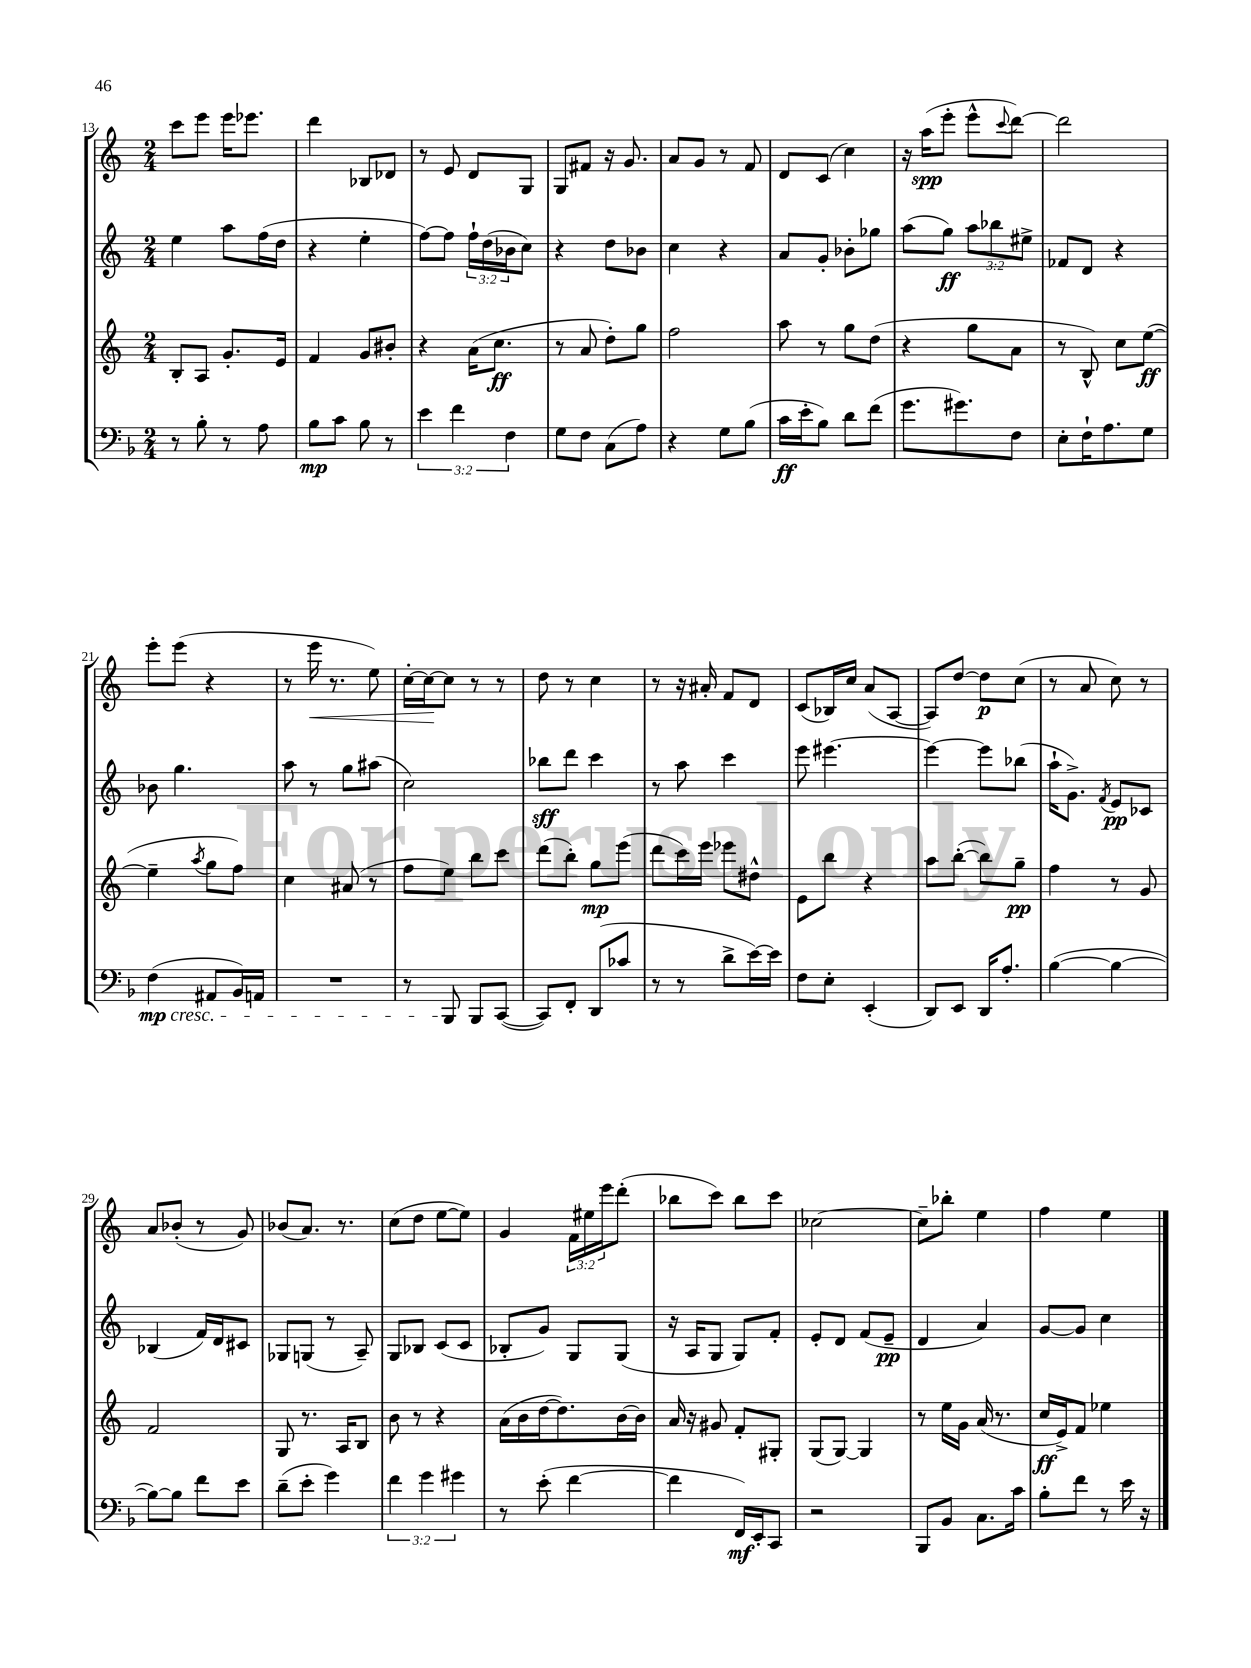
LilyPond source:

<<
\new StaffGroup <<
\new Staff = "s0" {
    \clef treble \key c \major \numericTimeSignature \time 2/4 \override Staff.TupletNumber.text = #tuplet-number::calc-fraction-text
    c'''8 e'''8 e'''16 ees'''8. |
    d'''4 bes8 des'8 |
    r8 e'8 d'8 g8 |
    g8 fis'8 r16 g'8. |
    a'8 g'8 r8 f'8 |
    d'8 c'8( c''4) |
    r16 a''16\spp( e'''8-. e'''8-^ \appoggiatura { c'''8 } d'''8~) |
    d'''2 |
    e'''8-. e'''8( r4 |
    r8 e'''16\< r8. e''8) |
    c''16~-. c''16~\! c''8 r8 r8 |
    d''8 r8 c''4 |
    r8 r16 ais'16-. f'8 d'8 |
    c'8( bes16) c''16 a'8( a8~ |
    a8) d''8~ d''8\p c''8( |
    r8 a'8 c''8) r8 |
    a'8 bes'8-.( r8 g'8) |
    bes'8( a'8.) r8. |
    c''8( d''8 e''8~ e''8) |
    g'4 \tuplet 3/2 { f'16 eis''16 e'''16 } d'''8-.( |
    bes''8 c'''8) bes''8 c'''8 |
    ces''2~ |
    ces''8-- bes''8-. e''4 |
    f''4 e''4 \bar "|." |
}
\new Staff = "s1" {
    \clef treble \key c \major \numericTimeSignature \time 2/4 \override Staff.TupletNumber.text = #tuplet-number::calc-fraction-text
    e''4 a''8 f''16( d''16 |
    r4 e''4-. |
    f''8~) f''8 \tuplet 3/2 { f''16-! d''16( bes'16 } c''8) |
    r4 d''8 bes'8 |
    c''4 r4 |
    a'8 g'8-. bes'8-. ges''8 |
    a''8( g''8\ff) \tuplet 3/2 { a''8 bes''8 eis''8-> } |
    fes'8 d'8 r4 |
    bes'8 g''4. |
    a''8 r8 g''8 ais''8( |
    c''2) |
    bes''8\sff d'''8 c'''4 |
    r8 a''8 c'''4 |
    e'''8 eis'''4.~ |
    eis'''4~ eis'''8 bes''8( |
    a''16-! g'8.->) \acciaccatura { f'8 } e'8\pp ces'8 |
    bes4( f'16) d'16 cis'8 |
    ges8 g8( r8 a8--) |
    g8 bes8 c'8( c'8 |
    bes8-. g'8) g8 g8( |
    r16 a16 g8 g8) f'8-. |
    e'8-. d'8 f'8( e'8--\pp |
    d'4 a'4) |
    g'8~ g'8 c''4 \bar "|." |
}
\new Staff = "s2" {
    \clef treble \key c \major \numericTimeSignature \time 2/4
    b8-. a8 g'8.-. e'16 |
    f'4 g'8 bis'8-. |
    r4 a'16( c''8.\ff |
    r8 a'8 d''8-.) g''8 |
    f''2 |
    a''8 r8 g''8 d''8( |
    r4 g''8 a'8 |
    r8 b8-^) c''8 e''8~\ff( |
    e''4-- \acciaccatura { a''8 } g''8 f''8) |
    c''4 ais'8( r8 |
    f''8 e''8) b''8 c'''8 |
    d'''8( b''8-.) g''8\mp e'''8( |
    d'''8 c'''16) e'''16 ees'''8 dis''8-^ |
    e'8 b''8 r4 |
    a''8 b''8~-.( b''8) g''8--\pp |
    f''4 r8 g'8 |
    f'2 |
    g8 r8. a16 b8 |
    b'8 r8 r4 |
    a'16( b'16 d''16~ d''8.) b'16~ b'16 |
    a'16 r16 gis'8 f'8-. gis8-. |
    g8( g8~) g4 |
    r8 e''16 g'16 a'16( r8. |
    c''16\ff e'16->) f'8 ees''4 \bar "|." |
}
\new Staff = "s3" {
    \clef bass \key f \major \numericTimeSignature \time 2/4 \override Staff.TupletNumber.text = #tuplet-number::calc-fraction-text
    r8 bes8-. r8 a8 |
    bes8\mp c'8 bes8 r8 |
    \tuplet 3/2 { e'4 f'4 f4 } |
    g8 f8 c8( a8) |
    r4 g8 bes8( |
    c'16\ff e'16-. bes8) d'8 f'8( |
    g'8. gis'8.) f8 |
    e8-. f16-! a8. g8 |
    f4\mp\cresc( ais,8 bes,16) a,16 |
    R2 |
    r8 bes,,8\! bes,,8 c,8~( |
    c,8) f,8-. d,8( ces'8 |
    r8 r8 d'8-> e'16~) e'16 |
    f8 e8-. e,4-.( |
    d,8) e,8 d,16 a8.-. |
    bes4~( bes4~ |
    bes8~) bes8 f'8 e'8 |
    d'8--( e'8-. g'4) |
    \tuplet 3/2 { f'4 g'4 gis'4 } |
    r8 e'8-.( f'4~ |
    f'4 f,16\mf) e,16-. c,8 |
    r2 |
    bes,,8 bes,8 c8. c'16 |
    bes8-. f'8 r8 e'16 r16 \bar "|." |
}
>>
>>
\layout { \context { \Score currentBarNumber = #13 } }
